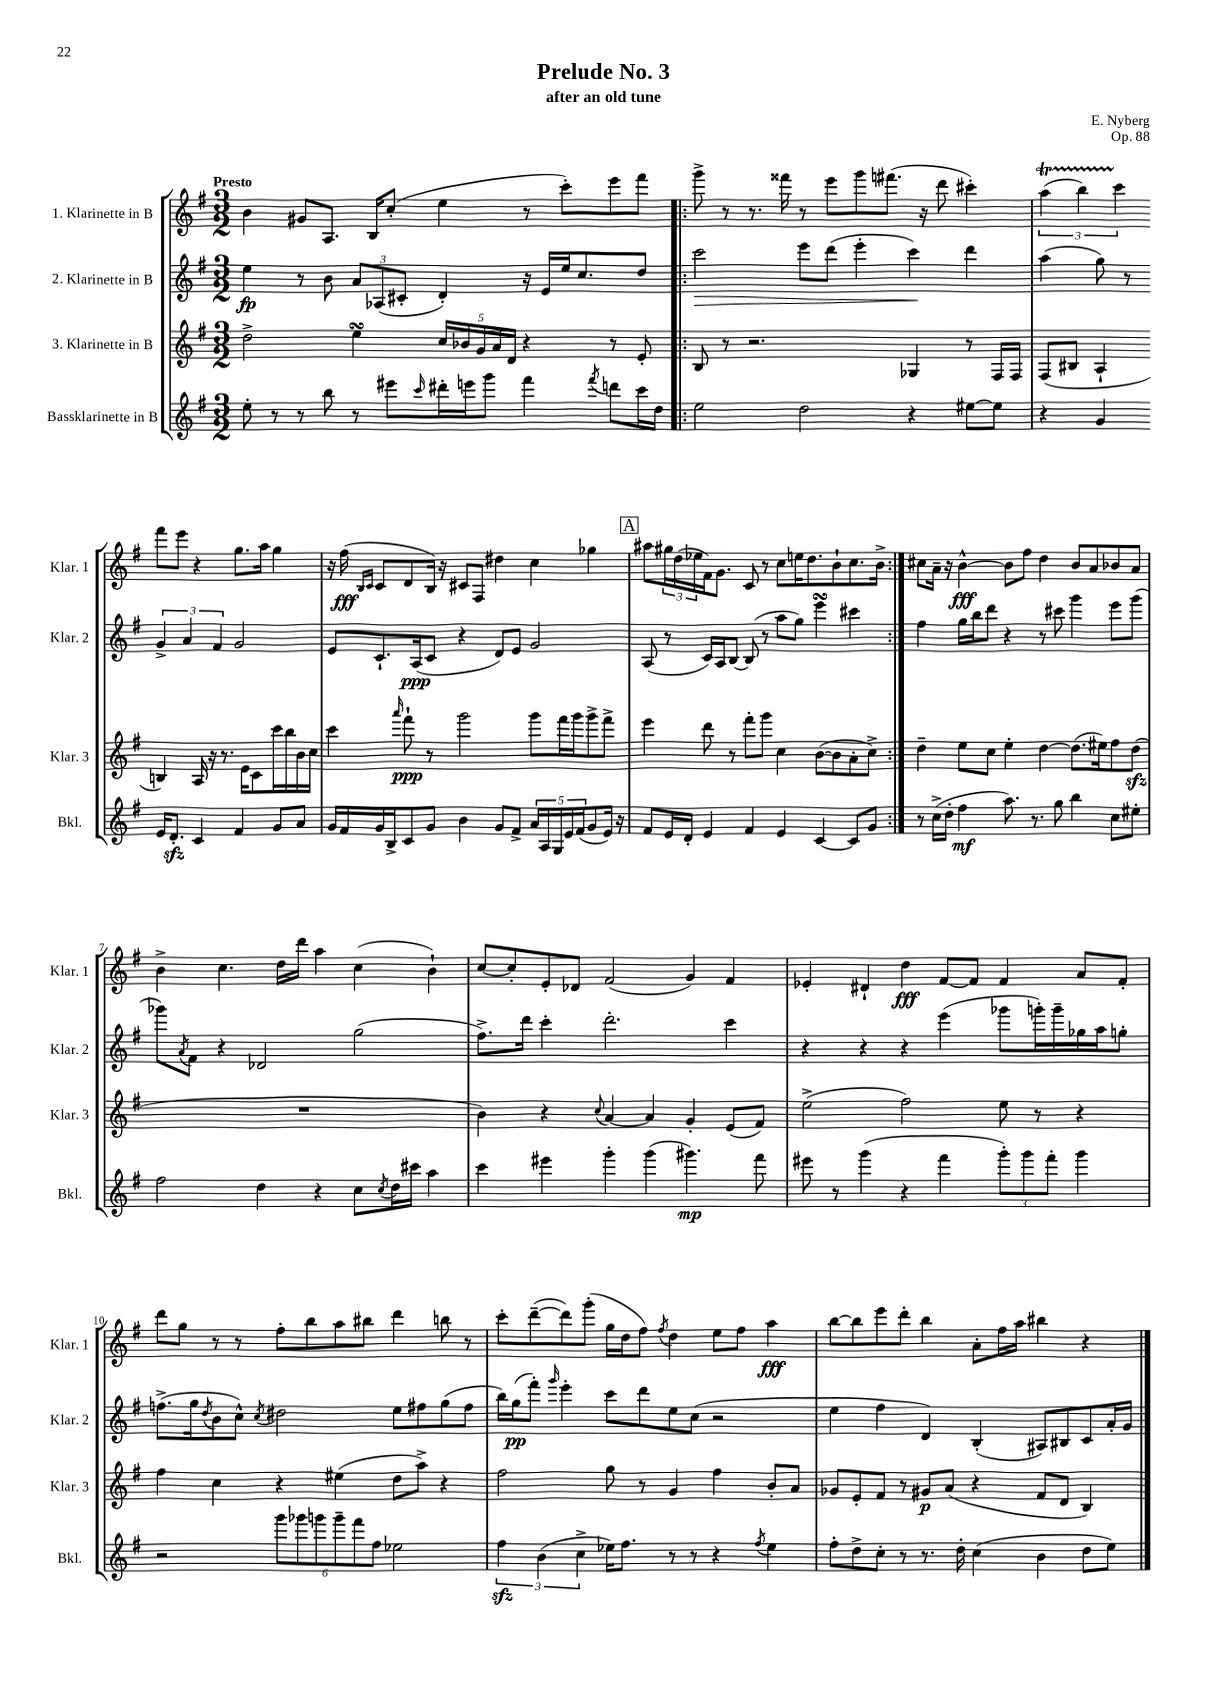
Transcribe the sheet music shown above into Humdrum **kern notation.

**kern	**kern	**kern	**kern
*staff4	*staff3	*staff2	*staff1
*clefG2	*clefG2	*clefG2	*clefG2
*k[f#]	*k[f#]	*k[f#]	*k[f#]
*M3/2	*M3/2	*M3/2	*M3/2
8ee'	2dd^	4ee	4b
8r	.	.	.
8r	.	8r	8g#
8bb	.	8b	8.A
8r	4ee	12a	.
.	.	.	16B
.	.	(12A-	.
8eee#	.	.	(8cc'
.	.	12c#'	.
16qqccc	.	.	.
16ddd#'	20cc	4d')	4ee
.	20b-	.	.
16eee	.	.	.
.	20g	.	.
8ggg	.	.	.
.	20a	.	.
.	20d	.	.
4fff#	4r	16r	8r
.	.	16e	.
.	.	16ee	8ccc')
.	.	8.cc	.
8qfff#	.	.	.
8ddd	8r	.	8eee
16ccc	8e'	8dd	8fff#
16dd	.	.	.
=!|:	=!|:	=!|:	=!|:
2ee	8B	2ccc	8ggg^
.	8r	.	8r
.	2.r	.	8.r
.	.	.	16fff##
2dd	.	8eee	8r
.	.	(8ddd	8eee
.	.	4eee'	8ggg
.	.	.	(8.fff#
4r	4G-	4ccc)	.
.	.	.	16r
.	.	.	8ddd
[8ee#	8r	4ddd	4ccc#')
8ee#]	16F#	.	.
.	16F#	.	.
=	=	=	=
4r	(8F#	(4aa	(6aa
.	8B#	.	.
.	.	.	6bb)
4g	4A`	8gg)	.
.	.	.	6ccc
.	.	8r	.
16e	4B)	6g^	8fff#
8.d'	.	.	.
.	.	.	8eee
.	.	6a	.
4c	16A	.	4r
.	16r	.	.
.	.	6f#	.
.	8.r	.	.
4f#	.	2g	8.gg
.	16e	.	.
.	8c	.	.
.	.	.	16aa
8g	16ccc	.	4gg
.	16bb	.	.
8a	16b	.	.
.	16cc	.	.
=	=	=	=
16g	4ccc	8e	16r
16f#	.	.	(16ff#
.	.	.	16qqB
.	.	.	16qqc
16g	.	8.c`	8c
16B^	.	.	.
.	16qqaaa	.	.
8c	8fff#`	.	8d
.	.	(16A	.
8g	8r	8c	16B)
.	.	.	16r
4b	2ggg	4r	8c#
.	.	.	8F#
8g	.	8d)	4dd#
8f#^	.	8e	.
20a	8ggg	2g	4cc
20A	.	.	.
20G	.	.	.
.	16fff#	.	.
20e	.	.	.
.	16ggg	.	.
(20f#	.	.	.
8g	8ggg^	.	4gg-
16e)	8fff#^	.	.
16r	.	.	.
=	=	=	=
8f#	4eee	(8A	8aa#
16e	.	8r	24gg#
.	.	.	(24dd
16d'	.	.	.
.	.	.	24ee-
4e	8ddd	16c)	16f#)
.	.	16A	8.g
.	8r	[8B	.
4f#	8fff#'	(8B]	8c
.	8ggg	8r	8r
4e	4cc	8aa	8cc
.	.	8gg)	16ee
.	.	.	8.dd
[4c	([8b	4eee	.
.	8b]	.	8b`
8c]	8a'	4ccc#	8.cc
8g	8cc^)	.	.
.	.	.	16b^
=:|!	=:|!	=:|!	=:|!
8r	4dd~	4ff#	8cc#
(16cc^	.	.	16a~
16dd'	.	.	16r
4ff#	8ee	16gg	[4b^^
.	.	16bb	.
.	8cc	8ddd	.
8.aa)	4ee'	4r	8b]
.	.	.	8ff#
8.r	.	.	.
.	[4dd	8r	4dd
8gg	.	8ccc#	.
4bb	(8.dd]	4ggg	8b
.	.	.	8a
.	16ee#)	.	.
8cc	8ff#	8eee	8b-
8ee#'	(8dd	(8ggg	8a
=	=	=	=
2ff#	1.r	8ggg-)	4b^
.	.	8qa	.
.	.	8f#	.
.	.	4r	4.cc
4dd	.	2d-	.
.	.	.	16dd
.	.	.	16ddd
4r	.	.	4aa
8cc	.	(2gg	(4cc
8qcc	.	.	.
16dd	.	.	.
16ccc#	.	.	.
4aa	.	.	4b`)
=	=	=	=
4ccc	4b)	8.ff#^)	[8cc
.	.	.	8cc']
.	.	16ddd	.
4eee#	4r	4ccc'	8e'
.	.	.	8d-
.	8qqcc	.	.
4ggg'	[4a	2.ddd'	(2f#
(4ggg	4a]	.	.
4.ggg#)	4g'	.	4g)
.	(8e	4ccc	4f#
8fff#	8f#)	.	.
=	=	=	=
8eee#	(2ee^	4r	4e-'
8r	.	.	.
(4ggg	.	4r	4d#`
4r	2ff#)	4r	4dd
4fff#	.	(4eee	[8f#
.	.	.	8f#]
12ggg')	8ee	8ggg-	4f#
12ggg	.	.	.
.	8r	16ggg')	.
12fff#'	.	.	.
.	.	16ggg~	.
4ggg	4r	16gg-	8a
.	.	16aa	.
.	.	8gg'	8f#'
=	=	=	=
2r	4ff#	(8.ff^	8ddd
.	.	.	8gg
.	.	16gg	.
.	.	8qdd	.
.	4cc	8b	8r
.	.	8cc^^)	8r
.	.	8qcc	.
12ggg	4r	2dd#	8ff#'
12ggg-	.	.	.
.	.	.	8bb
12ggg	.	.	.
12ggg~	(4ee#	.	8aa
12fff#	.	.	.
.	.	.	8bb#
12ff#	.	.	.
2ee-	8dd	8ee	4ddd
.	8aa^)	8ff#	.
.	4r	(8gg	8bb
.	.	8ff#	8r
=	=	=	=
6ff#	2ff#	16bb)	8ccc'
.	.	(16gg	.
.	.	8fff#')	([8ddd~
(6b	.	.	.
.	.	16qqggg	.
.	.	4eee'	8ddd])
6cc^	.	.	.
.	.	.	(8ggg'
16ee-)	8gg	8ccc	16gg
8.ff#	.	.	16dd
.	8r	8ddd	8ff#)
.	.	.	8qff#
8r	4g	8ee	4dd
8r	.	(8cc	.
4r	4ff#	2r	8ee
.	.	.	8ff#
8qff#	.	.	.
4ee-	8b'	.	4aa
.	8a	.	.
=	=	=	=
8ff#'	8g-	4ee	[8bb
8dd^	8e'	.	8bb]
8cc'	8f#	4ff#	8eee
8r	8r	.	8ddd'
8.r	8g#	4d)	4bb
.	(8a	.	.
16dd'	.	.	.
(4cc	4r	(4B'	8a'
.	.	.	16ff#
.	.	.	16aa
4b	8f#	8A#)	4bb#
.	8d	8B#	.
8dd	4B)	8c	4r
8ee)	.	16a'	.
.	.	16g	.
==	==	==	==
*-	*-	*-	*-
